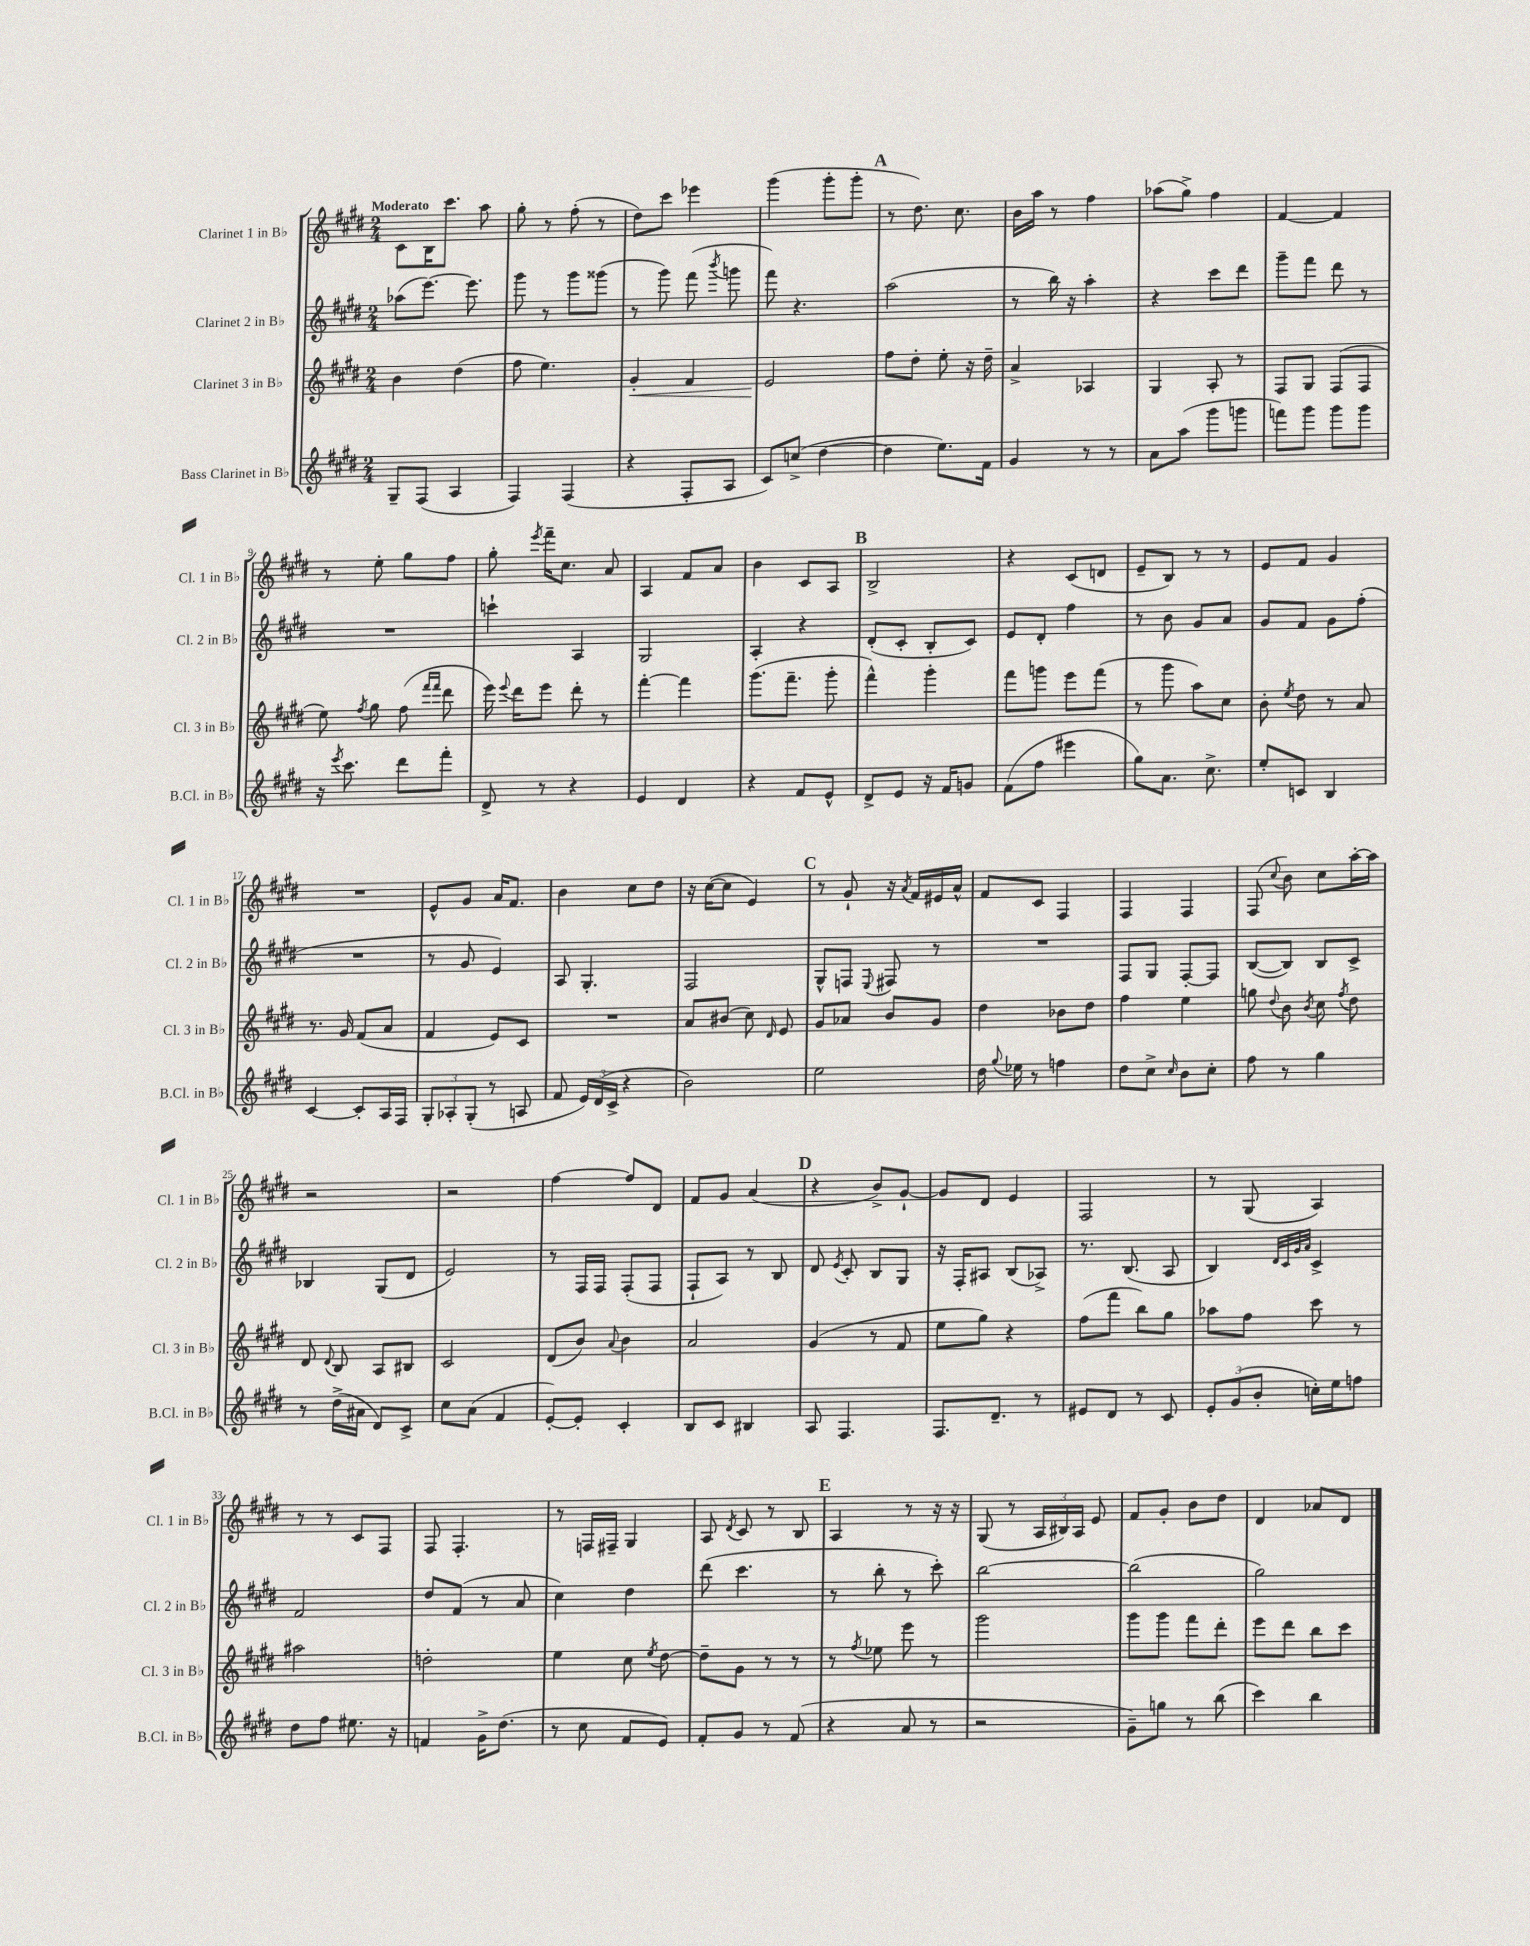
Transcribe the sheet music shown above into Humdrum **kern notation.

**kern	**kern	**kern	**kern
*staff4	*staff3	*staff2	*staff1
*clefG2	*clefG2	*clefG2	*clefG2
*k[f#c#g#d#]	*k[f#c#g#d#]	*k[f#c#g#d#]	*k[f#c#g#d#]
*M2/4	*M2/4	*M2/4	*M2/4
8G#~/L	4b\	(8aa-\L	8c#\L
(8F#/J	.	[8.eee\J)	16B\K
.	.	.	8.ccc#\J
4A/	(4dd#\	.	.
.	.	8.eee\]	.
.	.	.	8aa\
=	=	=	=
4F#/)	8ff#\	8ggg#\	8gg#'\
.	4.ee\)	8r	8r
(4F#/	.	8ggg#\L	(8ff#'\
.	.	(8ggg##\J	8r
=	=	=	=
4r	4g#'/	8r	8dd#\L)
.	.	8ggg#\)	8ccc#\J
8F#'/L	4f#/	(8fff#\	4eee-\
.	.	8qbbb/	.
8A/J	.	8ggg\	.
=	=	=	=
8c#/L)	2e/	8fff#\)	(4ggg#\
(8cc^/J	.	4.r	.
[4dd#\	.	.	8ggg#'\L
.	.	.	8ggg#'\J
=	=	=	=
4dd#\]	8ff#\L	(2aa\	8r
.	8dd#'\J	.	8.dd#\)
8.ee\L)	8ee'\	.	.
.	.	.	8.cc#\
.	16r	.	.
16f#\Jk	16dd#~\	.	.
=	=	=	=
4g#/	4a^/	8r	16b\LL
.	.	.	16aa\JJ
.	.	16bb\)	8r
.	.	16r	.
8r	4A-/	4aa'\	4ff#\
8r	.	.	.
=	=	=	=
8a\L	4G#/	4r	(8aa-\L
(8aa\J	.	.	8gg#^\J)
8ggg#\L	8A'/	8ccc#\L	4ff#\
8ggg\J	8r	8ddd#\J	.
=	=	=	=
8fff\L)	8F#/L	8ggg#~\L	[4f#/
8ggg#\J	8G#/J	8fff#\J	.
8ggg#\L	(8F#/L	8ddd#\	4f#/]
8ggg#\J	8F#/J	8r	.
=	=	=	=
16r	8ee\)	2r	8r
8qeee/	.	.	.
8.ccc#\	.	.	.
.	8qff#/	.	.
.	8gg#\	.	8ee'\
8ddd#\L	(8ff#\	.	8gg#\L
.	16qqfff#/LL	.	.
.	16qqfff#/JJ	.	.
8fff#'\J	8ddd#\	.	8ff#\J
=	=	=	=
8d#^/	16eee\)	4ccc`\	8gg#'\
.	8qqeee/	.	.
.	16ddd#\LK	.	.
.	.	.	8qeee/
8r	8eee\J	.	16fff#~\LK
.	.	.	8.cc#\J
4r	8ddd#'\	4A/	.
.	8r	.	8a/
=	=	=	=
4e/	[4fff#'\	2G#/	4A/
4d#/	4fff#\]	.	8f#/L
.	.	.	8a/J
=	=	=	=
4r	(8.ggg#\L	4A'/	4b\
.	8.fff#~\J	.	.
8f#/L	.	4r	8c#/L
8e^^/J	8ggg#'\	.	8A/J
=	=	=	=
8d#^/L	4fff#^^\)	(8d#'/L	2B^/
8e/J	.	8c#'/J	.
16r	4ggg#'\	8B'/L	.
16f#/LK	.	.	.
8g/J	.	8c#/J)	.
=	=	=	=
(8f#\L	8fff#\L	8e/L	4r
8ff#\J	8ggg\J	8d#'/J	.
4eee#\	8eee\L	4ff#\	(8c#/L
.	(8fff#\J	.	8d/J
=	=	=	=
8gg#\L)	8r	8r	8e~/L
8.a\J	8ggg#\	8b\	8B/J)
.	8aa\L)	8g#/L	8r
8.cc#^\	.	.	.
.	8cc#\J	8a/J	8r
=	=	=	=
8ee'/L	8b'\	8g#/L	8e/L
.	8qee/	.	.
8c/J	8dd#\	8f#/J	8f#/J
4B/	8r	8g#\L	4g#/
.	8a/	(8ff#'\J	.
=	=	=	=
[4c#/	8.r	2r	2r
.	16g#/	.	.
8c#'/]L	(8f#/L	.	.
16A/L	8a/J	.	.
16F#/JJ	.	.	.
=	=	=	=
12G#'/L	4f#/	8r	8e^^/L
12A-'/	.	.	.
.	.	8g#/	8g#/J
(12G#'/J	.	.	.
8r	8e/L)	4e/)	16a/LK
.	.	.	8.f#/J
8A/	8c#/J	.	.
=	=	=	=
8f#/	2r	8A/	4b\
24e/LL)	.	4.G#'/	.
(24d#/	.	.	.
24c#^/JJ	.	.	.
4r	.	.	8cc#\L
.	.	.	8dd#\J
=	=	=	=
2b\)	8a/L	2F#/	16r
.	.	.	([16cc#\LK
.	(8b#/J	.	8cc#\]J
.	8cc#\)	.	4e/)
.	16qqd#/	.	.
.	8e/	.	.
=	=	=	=
2ee\	8g#/L	8G#^^/L	8r
.	8a-/J	8F/J	8g#`/
.	.	8qqE/	.
.	8b/L	8F#/	16r
.	.	.	8qa/
.	.	.	16f#/LL
.	8g#/J	8r	16e#/
.	.	.	16a^^/JJ
=	=	=	=
16dd#\	4dd#\	2r	8f#/L
8qqgg#/	.	.	.
16ee-\	.	.	.
8r	.	.	8c#/J
4ff\	8b-\L	.	4F#/
.	8dd#\J	.	.
=	=	=	=
8dd#\L	4ff#\	8F#/L	4F#/
8cc#^\J	.	8G#/J	.
16qqcc#/	.	.	.
8b\L	4ee\	[8F#'/L	4F#/
8cc#'\J	.	8F#/]J	.
=	=	=	=
8ff#\	8gg\	([8B/L	(8F#/
.	8qqdd#/	.	8qqcc#/
8r	8b\	8B/]J)	8b\)
.	8qb/	.	.
4gg#\	8cc#\	8B/L	8cc#\L
.	8qff#/	.	.
.	8dd#\	8c#^/J	[16aa'\L
.	.	.	16aa\]JJ
=	=	=	=
8r	8d#/	4B-/	2r
.	8qqd#/	.	.
(16dd#^\LL	8B/	.	.
16a#\JJ	.	.	.
8d#/L)	8A/L	(8G#/L	.
8c#^/J	8B#/J	8d#/J	.
=	=	=	=
8cc#\L	2c#/	2e/)	2r
(8a\J	.	.	.
4f#/	.	.	.
=	=	=	=
[8e'/L)	(8d#/L	8r	[4ff#\
8e'/]J	8b/J)	16F#/LL	.
.	.	16F#/JJ	.
.	8qqa/	.	.
4c#'/	4b\	(8F#'/L	8ff#/]L
.	.	8F#/J	8d#/J
=	=	=	=
8B/L	2a/	8F#`/L	8f#/L
8c#/J	.	8A/J)	8g#/J
4B#/	.	8r	(4a/
.	.	8B/	.
=	=	=	=
8A/	(4g#/	8d#/	4r
.	.	8qe/	.
4.F#/	.	8c#'/	.
.	8r	8B/L	8b^/L)
.	8f#/	8G#/J	[8g#`/J
=	=	=	=
8.F#/L	8ee\L	16r	8g#/]L
.	.	16F#'/LK	.
.	8gg#\J)	8A#/J	8d#/J
8.d#~/J	.	.	.
.	4r	(8B/L	4e/
8r	.	8A-^/J)	.
=	=	=	=
8e#/L	(8ff#\L	8.r	2F#/
8d#/J	8fff#\J	.	.
.	.	(8.B/	.
8r	8bb\L)	.	.
8c#/	8gg#\J	8A/	.
=	=	=	=
12e'/L	8aa-\L	4B/)	8r
(12g#/	.	.	.
.	8ff#\J	.	(8G#/
12b'/J	.	.	.
.	.	32qqd#/LLL	.
.	.	32qqc#/	.
.	.	32qqg#/	.
.	.	32qqa/JJJ	.
16cc'\LL)	8ccc#\	4c#^/	4A/)
16ee\J	.	.	.
8ff\J	8r	.	.
=	=	=	=
8dd#\L	2aa#\	2f#/	8r
8ff#\J	.	.	8r
8.ee#\	.	.	8c#/L
.	.	.	8F#/J
16r	.	.	.
=	=	=	=
4f/	2dd'\	8dd#/L	8F#/
.	.	(8f#/J	4.F#'/
16g#^\LK	.	8r	.
(8.dd#\J	.	.	.
.	.	8a/	.
=	=	=	=
8r	4ee\	4cc#\)	8r
8cc#\	.	.	16F/LL
.	.	.	16F#~/JJ
8f#/L	8cc#\	4dd#\	4G#/
.	8qee/	.	.
8e/J)	[8dd#\	.	.
=	=	=	=
8f#'/L	8dd#~\]L	(8ddd#\	8A/
.	.	.	8qd#/
8g#/J	8g#\J	4.ccc#\	8c#/
8r	8r	.	8r
(8f#/	8r	.	8B/
=	=	=	=
4r	8r	8r	4A/
.	8qff#/	.	.
.	8ee-\	8bb'\	.
8a/	8eee\	8r	8r
8r	8r	8ccc#'\)	16r
.	.	.	16r
=	=	=	=
2r	2ggg#\	[2bb\	(8G#/
.	.	.	8r
.	.	.	24A/LL
.	.	.	24B#/)
.	.	.	24A/JJ
.	.	.	8e/
=	=	=	=
8g#~\L)	8ggg#\L	(2bb\]	8f#/L
8gg\J	8ggg#\J	.	8g#'/J
8r	8fff#\L	.	8b\L
(8bb\	8ddd#'\J	.	8dd#\J
=	=	=	=
4ccc#\)	8eee\L	2gg#\)	4d#/
.	8ddd#\J	.	.
4bb\	8bb\L	.	8a-/L
.	8ccc#\J	.	8d#/J
==	==	==	==
*-	*-	*-	*-
